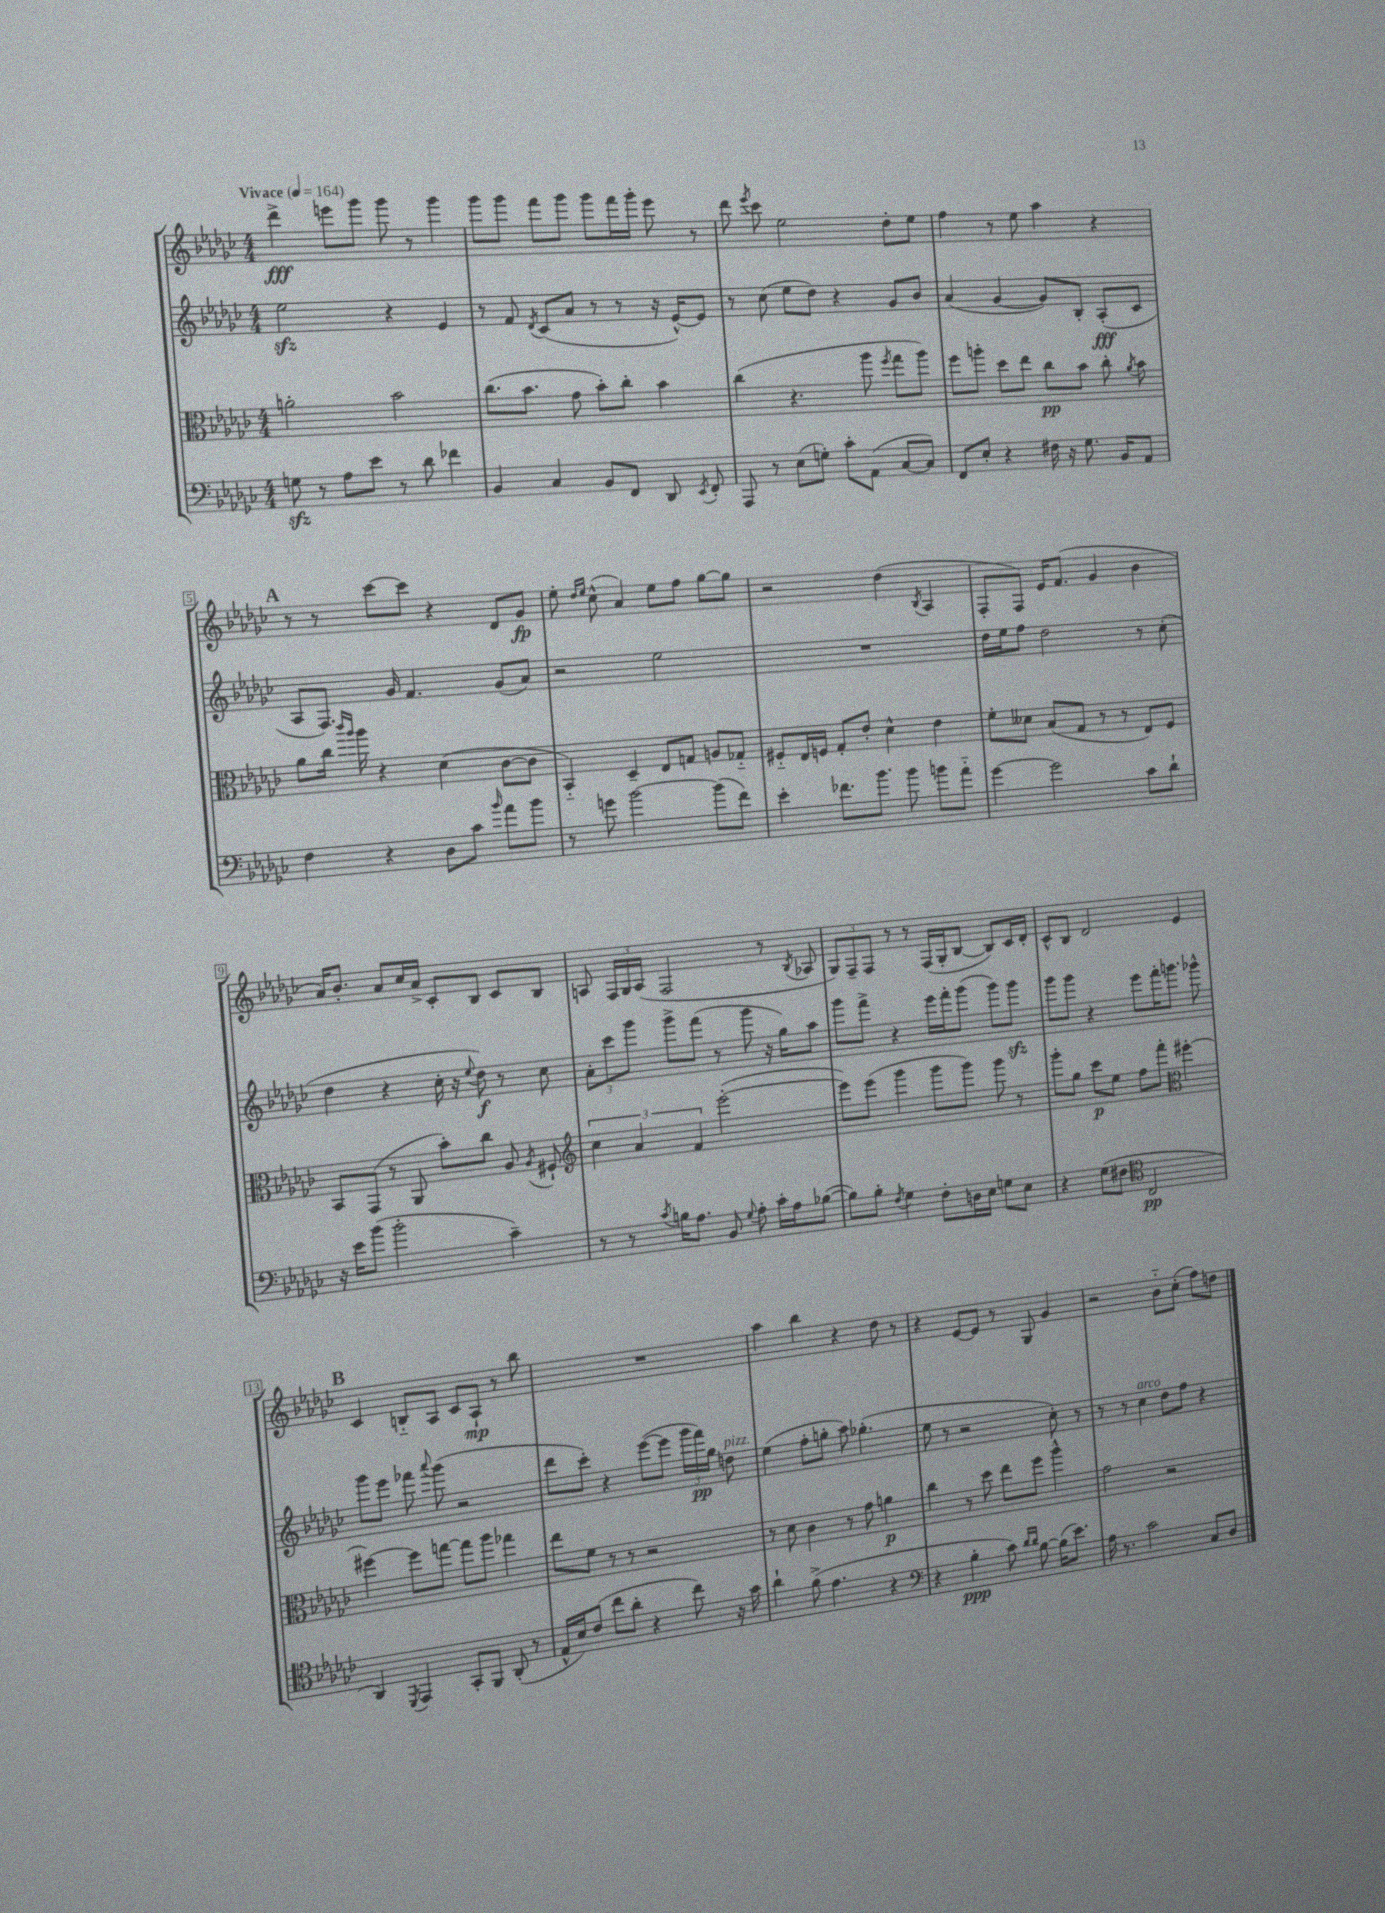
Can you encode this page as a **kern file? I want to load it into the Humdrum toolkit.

**kern	**kern	**kern	**kern
*staff4	*staff3	*staff2	*staff1
*clefF4	*clefC3	*clefG2	*clefG2
*k[b-e-a-d-g-c-]	*k[b-e-a-d-g-c-]	*k[b-e-a-d-g-c-]	*k[b-e-a-d-g-c-]
*M4/4	*M4/4	*M4/4	*M4/4
*MM164	*MM164	*MM164	*MM164
8G	2a'	2ee-	4ddd-^
8r	.	.	.
8A-	.	.	8eee
8e-	.	.	8ggg-
8r	2b-	4r	8ggg-
8d-	.	.	8r
4f-	.	4e-	4ggg-
=	=	=	=
4BB-	(8.cc-	8r	8ggg-
.	.	8f	8ggg-
.	8.b-	.	.
.	.	8qd-	.
4C-	.	(8c-	8fff
.	8g-	8a-	8ggg-
8BB-	8b-')	8r	8ggg-
8FF	8cc-'	8r	16fff
.	.	.	16ggg-'
8DD-	4b-	16r	8eee-
.	.	[16e-^^)	.
8qEE-	.	.	.
8FF'	.	8e-]	8r
=	=	=	=
8AAA-	(4cc-	8r	8ddd-
.	.	.	8qeee-
8r	.	(8cc-	8ccc-
(8E-	4.r	8ee-	2ee-
8G')	.	8dd-)	.
8c-'	.	4r	.
(8AA-	8aa-	.	.
.	8qff	.	.
[8C-	8gg-	8g-	8dd-'
8C-])	8aa-)	8b-	8ee-
=	=	=	=
8FF	8ff	(4a-	4ff
8E-'	8aa'	.	.
4r	8dd-	[4g-	8r
.	8ee-	.	8ee-
16F#	8cc-	8g-])	4aa-
16r	.	.	.
8.G-	8b-	8B-'	.
.	8cc-'	(8A-'	4r
16BB-	.	.	.
.	8qa-	.	.
8AA-	8b-	8c-	.
=	=	=	=
4F	8a-	8A-	8r
.	16cc-	8.F)	8r
.	16qqccc-	.	.
.	16qqaa-	.	.
.	16aa-	.	.
4r	4r	.	[8ccc-
.	.	16g-	.
.	.	4.f	8ccc-]
8D-	(4d-	.	4r
8c-	.	.	.
16qqb-	.	.	.
8a-	[8c-	(8g-	8d-
8b-	8c-]	8a-)	8g-
=	=	=	=
8r	4BB-'~)	2r	8ee-'
.	.	.	16qqdd-
.	.	.	16qqee-
8g	.	.	(8cc-^^
[2b-	4D-~	.	4a-)
.	8E-	2ee-	8ee-
.	8G	.	8ff
(8b-]	8A	.	[8gg-
8f)	8G-'~	.	8gg-]
=	=	=	=
4e-'	8F#'~	1r	2r
.	16E-	.	.
.	16F	.	.
8.f-	8G-'	.	.
.	8e-'	.	.
8.b-	.	.	.
.	4d-^^	.	(4dd-
8b-	.	.	.
.	.	.	8qB-
8b	4e-	.	4A-
8a-'~	.	.	.
=	=	=	=
[4g-	8f'	16dd-	8F'
.	.	16ee-	.
.	8d--	8ff	8F)
2g-]	(8B-	2dd-	16e-
.	.	.	(8.f
.	8G-	.	.
.	8r	.	4g-
.	8r	.	.
8c-	8E-)	8r	4b-
8d-`	8F	(8cc-'	.
=	=	=	=
16r	8BB-	4dd-	16a-)
16e-	.	.	8.b-'
(8b-	(8GG-	.	.
2b-'	8r	4r	8a-
.	8AA-	.	16cc-
.	.	.	16a-^
.	8b-')	16cc-'	8c-'
.	.	16r	.
.	.	8qqee-	.
.	8cc-	8dd-)	8B-
4c-~)	8A-	8r	8c-
.	8qA-	.	.
.	8F#`	8cc-	8B-
=	=	=	=
*	*clefG2	*	*
8r	6cc-	12a-'	8A
.	.	12ccc-	.
8r	.	.	24F
.	6a-	12ggg-	24G-
.	.	.	(24A
8qc-	.	.	.
16B	.	8ggg-^	2F
8.A-	.	.	.
.	6f	.	.
.	.	(8fff	.
8BB-	([2eee-'	8r	.
8qqG-	.	.	.
8A-'	.	8ggg-	.
16c-'	.	16r	8r
16A-	.	16gg-)	.
.	.	.	8qB-
([8B-	.	8aa-	8A-
=	=	=	=
8B-])	8eee-])	8ggg-	12G-)
.	.	.	12F~
8B-'	(8eee-	8fff^	.
.	.	.	12F
8qF	.	.	.
4G-	4ggg-	4r	8r
.	.	.	8r
8F'	8ggg-	16eee-	(16F
.	.	16fff'	16G-'
16D	8ggg-)	(8ggg-	[8B-
16E-	.	.	.
8G	8ggg-	8ggg-)	8B-])
8E-	8r	8ggg-	16c-
.	.	.	16d-'
=	=	=	=
4r	8ggg-'	8ggg-	8c-^^
.	8gg-	8ggg-	8B-
(8G-	8ccc-	4r	2d-
8F#	8ee-	.	.
*clefC4	*	*	*
2C-	8ff	8eee-	.
.	8fff'	16fff'	.
.	.	8.ggg	.
*	*clefC3	*	*
.	[4ff#'	.	4e-
.	.	8ggg-^^	.
=	=	=	=
4AA-)	4ff#_	8ggg-	4c-
.	.	8eee-	.
8qDD-	.	.	.
4EE-	8ff#]	8fff-	8B'~
.	.	8qqaaa-	.
.	[8gg	(8ggg-	8A-
8GG-'	8gg]	2r	8c-
8FF	8aa-	.	8A-`
(8AA-'	4gg-	.	8r
8r	.	.	8bb-
=	=	=	=
16E-^^	8ee-	8ddd-	1r
16B-)	.	.	.
(8c-	8f	8ccc-')	.
8cc-	8r	4r	.
8a-'	8r	.	.
4r	2r	([8eee-	.
.	.	8eee-]	.
8cc-)	.	24ggg-	.
.	.	24fff)	.
.	.	24gg-	.
16r	.	8dd	.
16g-	.	.	.
=	=	=	=
4a-`	8r	(4ee-	4aa-
.	8d-	.	.
(8f^	4c-	8ff'	4bb-
4.e-	.	8gg'	.
.	8r	8aa-)	4r
.	8g-	(4.gg-'	.
4r	4a	.	8dd-
.	.	.	8r
=	=	=	=
*clefF4	*	*	*
4r	4cc-	8ee-	4r
.	.	8r	.
4B-'	8r	2r	[8e-
.	8dd-	.	8e-]
8c-)	8ee-	.	8r
16qqd-	.	.	.
16qqd-	.	.	.
[8B-	8ff	.	8G-
(16B-]	4aa-^^	8cc-')	4g-
8.e-)	.	.	.
.	.	8r	.
=	=	=	=
16A-	2g-	8r	2r
8.r	.	.	.
.	.	8r	.
2c-	.	4cc-	.
.	2r	8dd-	8b-'~
.	.	8ff	(8cc-'
8C-	.	4r	8ff)
8D-	.	.	8dd
==	==	==	==
*-	*-	*-	*-
